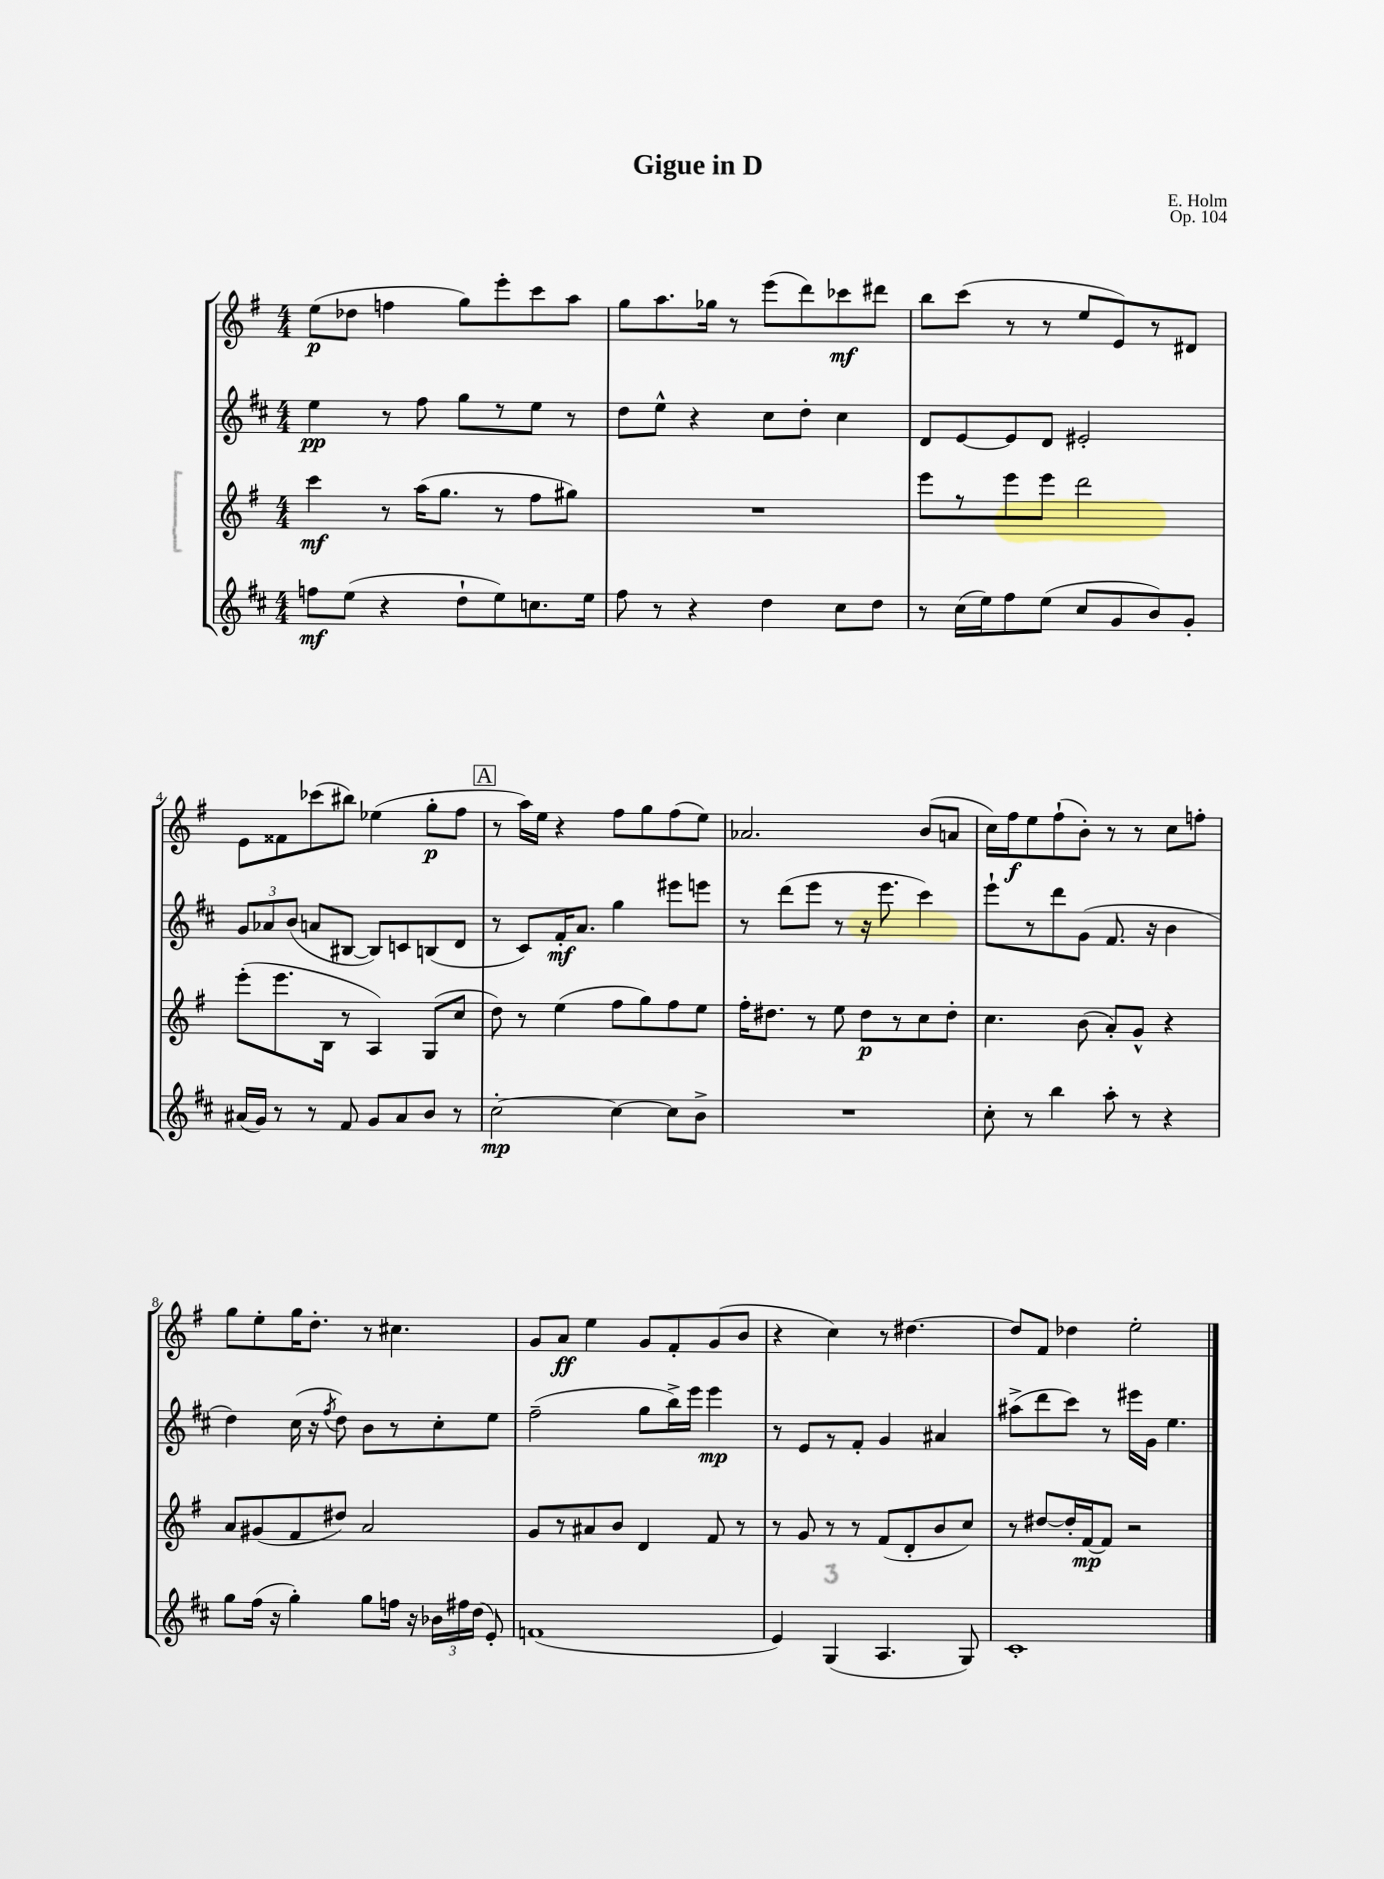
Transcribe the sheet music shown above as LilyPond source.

\header { title = "Gigue in D" composer = "E. Holm" opus = "Op. 104" }
<<
\new StaffGroup <<
\new Staff = "s0" {
    \clef treble \key g \major \numericTimeSignature \time 4/4
    \autoBeamOff e''8[\p( des''8] f''4 g''8[) e'''8-. c'''8 a''8] |
    g''8[ a''8. ges''16] r8 e'''8[( d'''8) ces'''8\mf dis'''8] |
    b''8[ c'''8]( r8 r8 e''8[ e'8) r8 dis'8] |
    e'8[ fisis'8 ces'''8( bis''8]) ees''4( g''8[-.\p fis''8] |
    \mark \markup { \box "A" } r8 a''16[) e''16] r4 fis''8[ g''8 fis''8( e''8]) |
    aes'2. b'8[( a'8] |
    c''16[) fis''16\f e''8 fis''8-!( b'8]-.) r8 r8 c''8[ f''8]-. |
    g''8[ e''8-. g''16 d''8.]-. r8 cis''4. |
    g'8[ a'8]\ff e''4 g'8[ fis'8-. g'8( b'8] |
    r4 c''4) r8 dis''4.~ |
    dis''8[ fis'8] des''4 e''2-. \bar "|." |
}
\new Staff = "s1" {
    \clef treble \key d \major \numericTimeSignature \time 4/4
    \autoBeamOff e''4\pp r8 fis''8 g''8[ r8 e''8] r8 |
    d''8[ e''8]-^ r4 cis''8[ d''8]-. cis''4 |
    d'8[ e'8~ e'8 d'8] eis'2-. |
    \tuplet 3/2 { g'8[ aes'8 b'8]( } a'8[ bis8]~ bis8[) c'8 b8( d'8] |
    \mark \markup { \box "A" } r8 cis'8[) fis'16-.\mf a'8.] g''4 eis'''8[ e'''8] |
    r8 d'''8[( e'''8] r8 r16 e'''8. cis'''4) |
    e'''8[-! r8 d'''8 g'8]( fis'8. r16 b'4 |
    d''4) cis''16( r16 \acciaccatura { fis''8 } d''8) b'8[ r8 cis''8-. e''8] |
    fis''2--( g''8[ b''16->) e'''16] e'''4\mp |
    r8 e'8[ r8 fis'8]-. g'4 ais'4 |
    ais''8[->( d'''8 cis'''8]) r8 eis'''16[ g'16] e''4. \bar "|." |
}
\new Staff = "s2" {
    \clef treble \key g \major \numericTimeSignature \time 4/4
    \autoBeamOff c'''4\mf r8 a''16[( g''8.] r8 fis''8[ gis''8]) |
    R1 |
    e'''8[ r8 e'''8 e'''8] d'''2 |
    e'''8[-.( e'''8. b16] r8 a4) g8[( c''8] |
    \mark \markup { \box "A" } d''8) r8 e''4( fis''8[ g''8) fis''8 e''8] |
    fis''16[-. dis''8.] r8 e''8 dis''8[\p r8 c''8 dis''8]-. |
    c''4. b'8( a'8[-.) g'8]-^ r4 |
    a'8[ gis'8( fis'8 dis''8]) a'2 |
    g'8[ r8 ais'8 b'8] d'4 fis'8 r8 |
    r8 g'8 r8 r8 fis'8[( d'8-. b'8 c''8]) |
    r8 dis''8[~ dis''16-. fis'16~\mp fis'8] r2 \bar "|." |
}
\new Staff = "s3" {
    \clef treble \key d \major \numericTimeSignature \time 4/4
    \autoBeamOff f''8[\mf e''8]( r4 d''8[-! e''8) c''8. e''16] |
    fis''8 r8 r4 d''4 cis''8[ d''8] |
    r8 cis''16[( e''16) fis''8 e''8]( cis''8[ g'8 b'8) g'8]-. |
    ais'16[( g'16]) r8 r8 fis'8 g'8[ ais'8 b'8] r8 |
    \mark \markup { \box "A" } cis''2~-.\mp cis''4~ cis''8[ b'8]-> |
    R1 |
    cis''8-. r8 b''4 a''8-. r8 r4 |
    g''8[ fis''16]( r16 g''4-.) g''8[ f''16] r16 \tuplet 3/2 { bes'16[ fis''16 d''16]( } e'8-.) |
    f'1( |
    e'4) g4( a4. g8) |
    cis'1-. \bar "|." |
}
>>
>>
